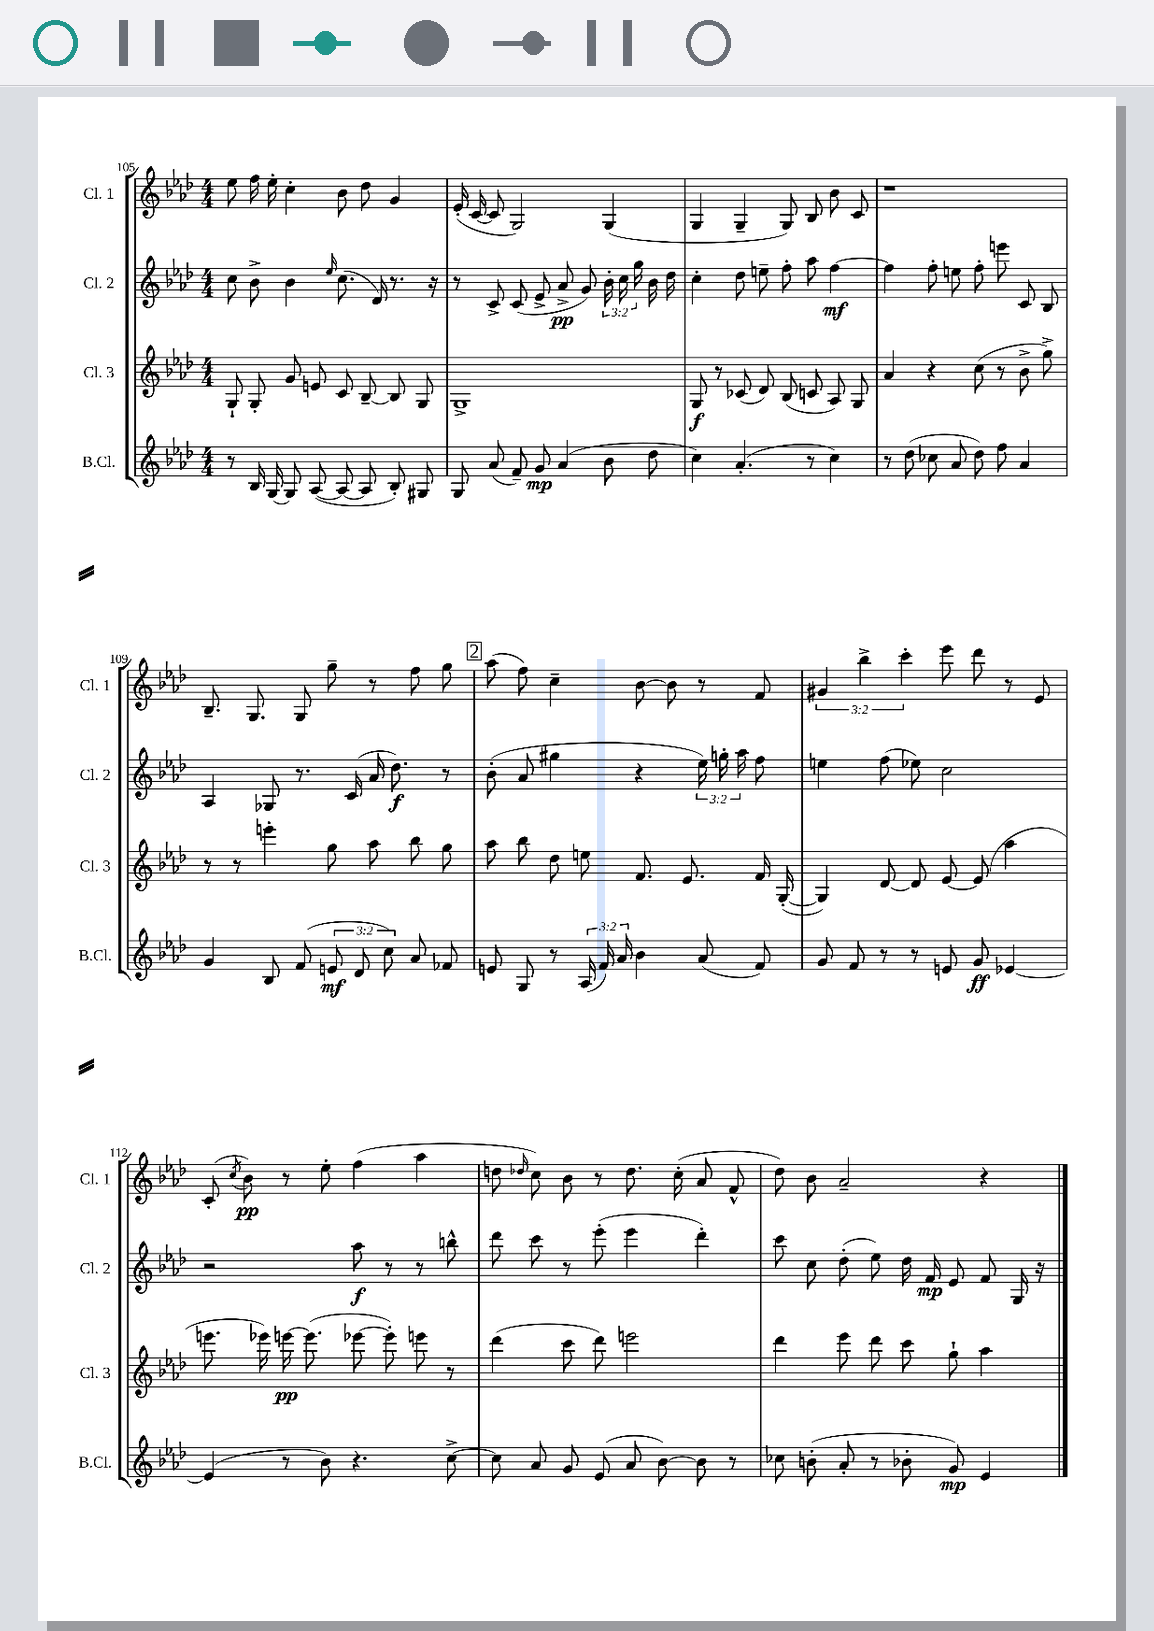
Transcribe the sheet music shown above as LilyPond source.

<<
\new StaffGroup <<
\new Staff = "s0" \with { instrumentName = "Cl. 1" shortInstrumentName = "Cl. 1" } {
    \clef treble \key aes \major \numericTimeSignature \time 4/4 \override Staff.TupletNumber.text = #tuplet-number::calc-fraction-text
    \autoBeamOff ees''8 f''16 ees''16-. c''4-. bes'8 des''8 g'4 |
    ees'16-.( c'16~ c'8 g2) g4( |
    g4 g4-- g8) bes8 bes'8 c'8 |
    r1 |
    bes8.-- g8. g8 g''8-- r8 f''8 g''8 |
    \mark \markup { \box "2" } aes''8( f''8) c''4-- bes'8~ bes'8 r8 f'8 |
    \tuplet 3/2 { gis'4 bes''4-> c'''4-. } ees'''8 des'''8 r8 ees'8 |
    c'8-.( \acciaccatura { c''8 } bes'8\pp) r8 ees''8-. f''4( aes''4 |
    d''8 \grace { des''16 } c''8) bes'8 r8 des''8. c''16-.( aes'8 f'8-^ |
    des''8) bes'8 aes'2-- r4 \bar "|." |
}
\new Staff = "s1" \with { instrumentName = "Cl. 2" shortInstrumentName = "Cl. 2" } {
    \clef treble \key aes \major \numericTimeSignature \time 4/4 \override Staff.TupletNumber.text = #tuplet-number::calc-fraction-text
    \autoBeamOff c''8 bes'8-> bes'4 \grace { ees''16 } c''8.( des'16) r8. r16 |
    r8 c'8-> c'8( ees'8-> aes'8->\pp g'8) \tuplet 3/2 { bes'16-. c''16 g''16 } bes'16 des''16 |
    c''4-. des''8 e''8-- f''8-. aes''8 f''4~\mf |
    f''4 f''8-. e''8 f''8-. e'''8 c'8 bes8 |
    aes4 ges8 r8. c'16( aes'16 des''8.\f) r8 |
    \mark \markup { \box "2" } bes'8-.( aes'8 gis''4 r4 \tuplet 3/2 { ees''16) g''16-. aes''16 } f''8 |
    e''4 f''8( ees''8) c''2 |
    r2 aes''8\f r8 r8 b''8-^ |
    des'''8 c'''8 r8 ees'''8-.( ees'''4 des'''4-.) |
    c'''8 c''8 des''8-.( ees''8) des''16 f'16\mp ees'8 f'8 g16 r16 \bar "|." |
}
\new Staff = "s2" \with { instrumentName = "Cl. 3" shortInstrumentName = "Cl. 3" } {
    \clef treble \key aes \major \numericTimeSignature \time 4/4
    \autoBeamOff g8-! g8-. g'8 e'8 c'8 bes8~-- bes8 g8 |
    g1-> |
    g8\f r8 ces'8( des'8) bes8( c'8 aes8) g8 |
    aes'4 r4 c''8( r8 bes'8-> g''8->) |
    r8 r8 e'''4-. g''8 aes''8 bes''8 g''8 |
    \mark \markup { \box "2" } aes''8 bes''8 des''8 e''8 f'8. ees'8. f'16 g16~-.( |
    g4) des'8~ des'8 ees'8~ ees'8( aes''4 |
    e'''8. ees'''16) e'''16~\pp e'''8.( ees'''8~ ees'''8-.) e'''8 r8 |
    des'''4( c'''8 des'''8) e'''2 |
    des'''4 ees'''8 des'''8 c'''8 g''8-! aes''4 \bar "|." |
}
\new Staff = "s3" \with { instrumentName = "B.Cl." shortInstrumentName = "B.Cl." } {
    \clef treble \key aes \major \numericTimeSignature \time 4/4 \override Staff.TupletNumber.text = #tuplet-number::calc-fraction-text
    \autoBeamOff r8 bes16 g16~ g8 aes8~( aes8~ aes8 bes8-.) gis8 |
    g8 aes'8( f'8--) g'8\mp aes'4( bes'8 des''8 |
    c''4) aes'4.-.( r8 c''4) |
    r8 des''8( ces''8 aes'8 des''8) f''8 aes'4 |
    g'4 bes8 f'8( \tuplet 3/2 { e'8\mf des'8 c''8) } aes'8 fes'8 |
    \mark \markup { \box "2" } e'8 g8 r8 \tuplet 3/2 { aes16( f'16) aes'16 } bes'4 aes'8( f'8) |
    g'8 f'8 r8 r8 e'8 g'8\ff ees'4~ |
    ees'4( r8 bes'8) r4. c''8~-> |
    c''8 aes'8 g'8 ees'8( aes'8 bes'8~) bes'8 r8 |
    ces''8 b'8-.( aes'8-. r8 bes'8-. g'8\mp) ees'4 \bar "|." |
}
>>
>>
\layout { \context { \Score currentBarNumber = #105 } }
